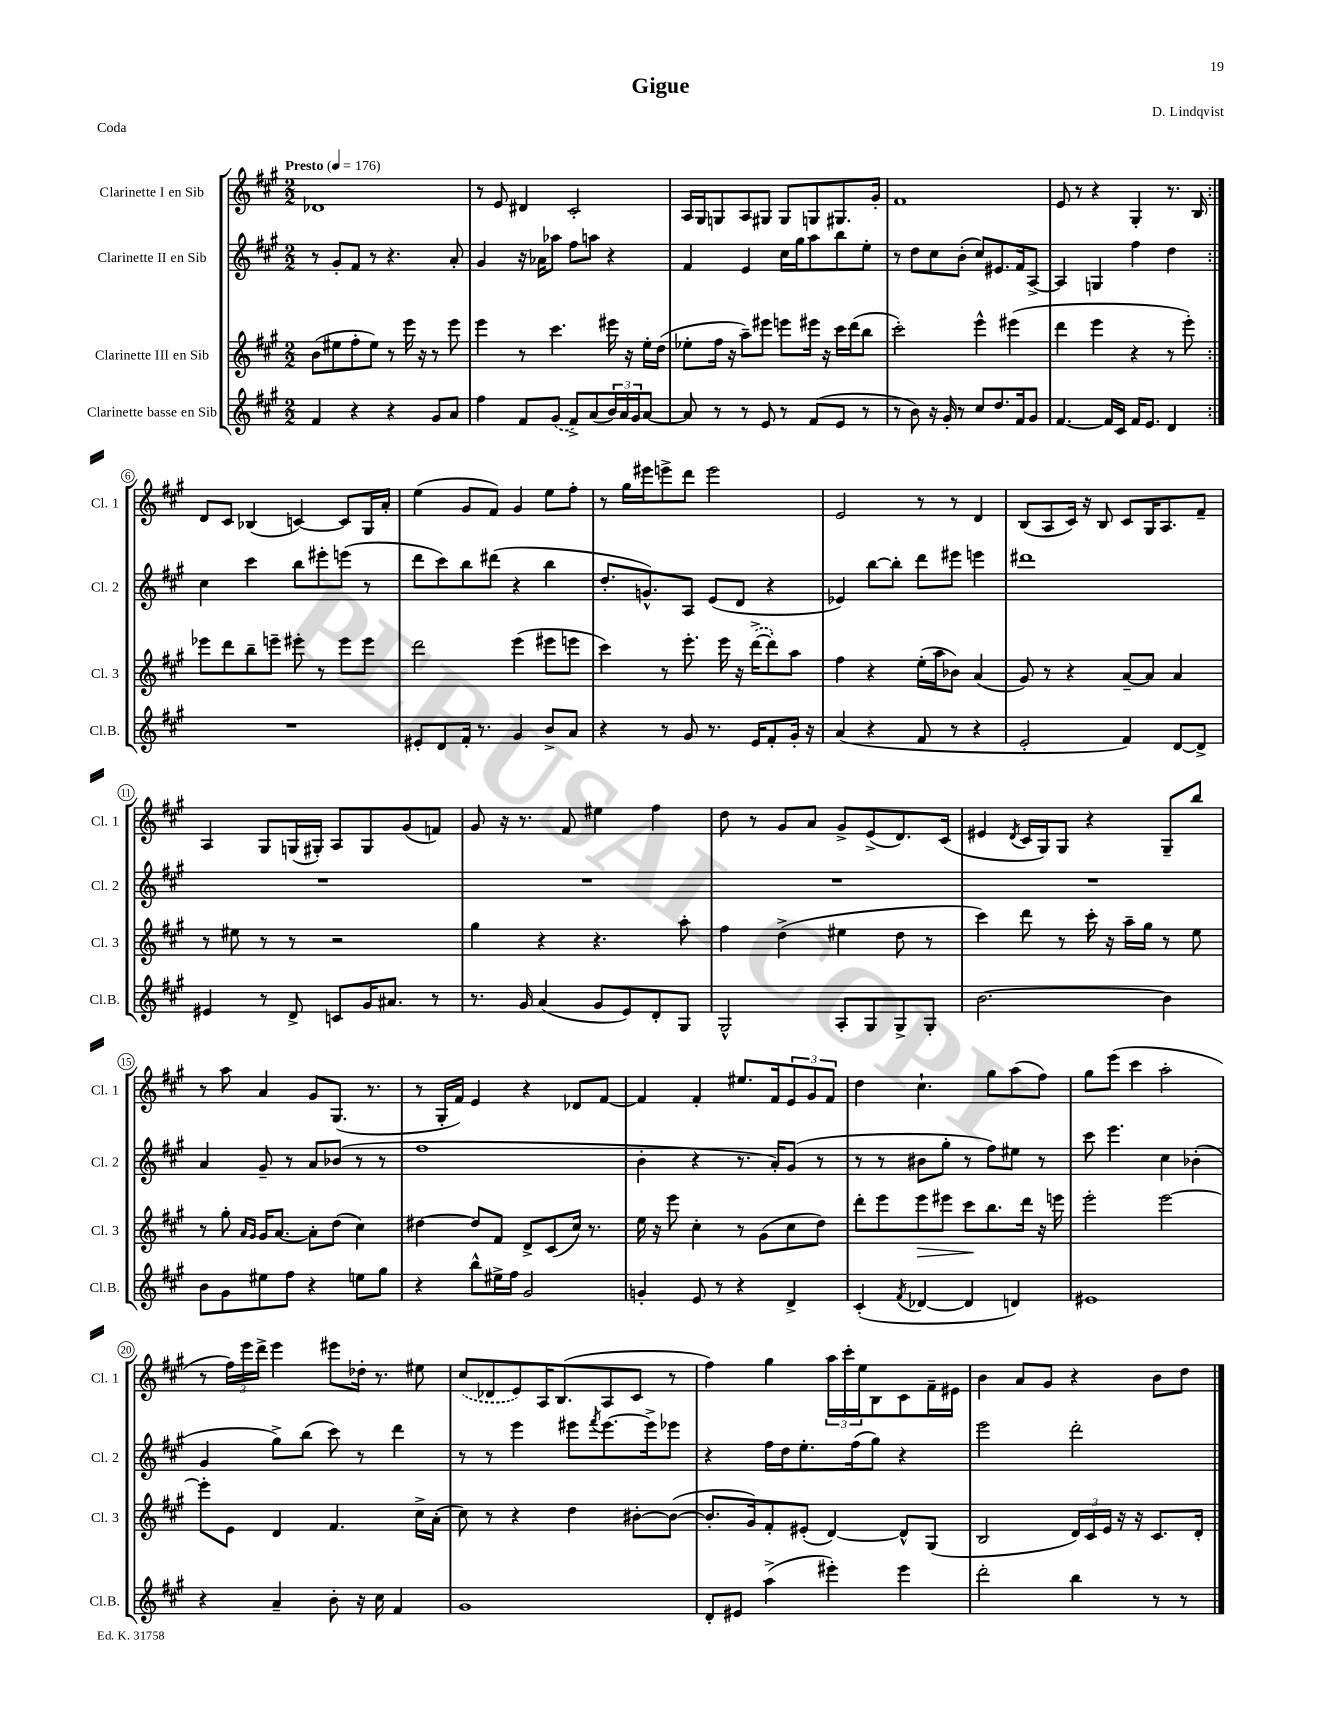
\header { title = "Gigue" composer = "D. Lindqvist" piece = "Coda" }
<<
\new StaffGroup <<
\new Staff = "s0" \with { instrumentName = "Clarinette I en Sib" shortInstrumentName = "Cl. 1" } {
    \clef treble \key a \major \numericTimeSignature \time 2/2 \tempo "Presto" 4 = 176
    \repeat volta 2 { des'1 |
    r8 e'8 dis'4 cis'2-. |
    a16 gis16 g8 a8 gis8 gis8 g8 gis8. gis'16-. |
    fis'1 |
    e'8 r8 r4 gis4-. r8. b16 | }
    d'8 cis'8 bes4( c'4~) c'8 gis16 a'16-. |
    e''4( gis'8 fis'8) gis'4 e''8 fis''8-. |
    r8 gis''16 eis'''16 e'''8-> d'''8 e'''2 |
    e'2 r8 r8 d'4 |
    b8( a8 cis'16) r16 b8 cis'8 gis16 a8. fis'8-- |
    a4 gis8 g16( gis16-.) a8 gis8 gis'8( f'8) |
    gis'8 r16 r8. fis'8 eis''4 fis''4 |
    d''8 r8 gis'8 a'8 gis'8-> e'8->( d'8.) cis'16( |
    eis'4 \acciaccatura { d'8 } cis'16 gis16) gis8 r4 gis8-- b''8 |
    r8 a''8 a'4 gis'8 gis8.( r8. |
    r8 gis16-. fis'16) e'4 r4 des'8 fis'8~ |
    fis'4 fis'4-. eis''8. fis'16 \tuplet 3/2 { e'8 gis'8 fis'8 } |
    d''4 cis''4.-! gis''8 a''8( fis''8) |
    gis''8 e'''8( cis'''4 a''2-. |
    r8 \tuplet 3/2 { fis''16) e'''16 d'''16-> } e'''4 eis'''8 des''16-. r8. eis''8 |
    \once \slurDashed cis''8( des'8 e'8) a16 b8.( a8 cis'8 r8 |
    fis''4) gis''4 \tuplet 3/2 { a''16 cis'''16-. e''16 } b8 cis'8 fis'16-- eis'16 |
    b'4 a'8 gis'8 r4 b'8 d''8 \bar "|." |
}
\new Staff = "s1" \with { instrumentName = "Clarinette II en Sib" shortInstrumentName = "Cl. 2" } {
    \clef treble \key a \major \numericTimeSignature \time 2/2
    \repeat volta 2 { r8 gis'8-. fis'8 r8 r4. a'8-. |
    gis'4 r16 aes'16 aes''8 fis''8 a''8 r4 |
    fis'4 e'4 cis''16 gis''16 a''8 b''8 e''8-. |
    r8 d''8 cis''8 b'8-.( cis''8) eis'8. fis'16 a8~-> |
    a4 g4 fis''4 d''4 | }
    cis''4 cis'''4 b''8 eis'''8-. e'''8( r8 |
    d'''8 cis'''8) b''8 dis'''8( r4 b''4 |
    d''8.-. g'8.-^) a8 e'8( d'8 r4 |
    ees'4) b''8~ b''8-. d'''8 eis'''8 e'''4 |
    dis'''1 |
    R1 |
    R1 |
    R1 |
    R1 |
    a'4 gis'8-- r8 a'8 bes'8( r8 r8 |
    fis''1 |
    b'4-. r4 r8. a'16-.) gis'8( r8 |
    r8 r8 bis'8 gis''8-. r8 fis''8) eis''8 r8 |
    cis'''8 e'''4. cis''4 bes'4-.( |
    gis'4 gis''8->) b''8( cis'''8) r8 d'''4 |
    r8 r8 e'''4 eis'''8 \acciaccatura { fis'''8 } eis'''8.~ eis'''16-> ees'''8 |
    r4 fis''16 d''16 e''8.-. fis''16( gis''8) r4 |
    e'''2 d'''2-. \bar "|." |
}
\new Staff = "s2" \with { instrumentName = "Clarinette III en Sib" shortInstrumentName = "Cl. 3" } {
    \clef treble \key a \major \numericTimeSignature \time 2/2
    \repeat volta 2 { b'8( eis''8 fis''8-. eis''8) r8 e'''16 r16 r8 e'''8 |
    e'''4 r8 cis'''4. eis'''16 r16 e''16-. d''16( |
    ees''8-. fis''16 r16 a''8--) eis'''8 e'''8 eis'''16 r16 cis'''16 d'''16( b''8 |
    cis'''2-.) e'''4-^ eis'''4( |
    d'''4 e'''4 r4 r8 e'''8-.) | }
    ees'''8 d'''8 b''8-- e'''8-- eis'''8-. r8 eis'''8 eis'''8 |
    d'''2 e'''4( eis'''8 e'''8 |
    cis'''4) r8 e'''8.-. e'''16 r16 \once \slurDashed d'''16~->( d'''8-.) a''8 |
    fis''4 r4 e''16-.( a''16 bes'8) a'4( |
    gis'8) r8 r4 a'8~-- a'8 a'4 |
    r8 eis''8 r8 r8 r2 |
    gis''4 r4 r4. a''8-. |
    fis''4 d''4->( eis''4 d''8 r8 |
    cis'''4) d'''8 r8 cis'''16-. r16 a''16-- gis''16 r8 e''8 |
    r8 gis''8-. \grace { a'16 gis'16 } gis'16 a'8.~ a'8-. d''8( cis''4) |
    dis''4~ dis''8 fis'8 d'8-> cis'8( cis''16) r8. |
    e''16 r16 e'''8 cis''4-. r8 gis'8( cis''8 d''8) |
    d'''8-. e'''8 e'''8\> eis'''8 cis'''8\! b''8. d'''16 r16 e'''16 |
    e'''2-. e'''2~ |
    e'''8-. e'8 d'4 fis'4. cis''16-> a'16-.( |
    cis''8) r8 r4 d''4 bis'8~-. bis'8~( |
    bis'8.-. gis'16) fis'8-. eis'8-.( d'4~) d'8-^ gis8( |
    b2 \tuplet 3/2 { d'16) cis'16 e'16 } r16 r16 cis'8. d'16-. \bar "|." |
}
\new Staff = "s3" \with { instrumentName = "Clarinette basse en Sib" shortInstrumentName = "Cl.B." } {
    \clef treble \key a \major \numericTimeSignature \time 2/2
    \repeat volta 2 { fis'4 r4 r4 gis'8 a'8 |
    fis''4 fis'8 \once \slurDashed gis'8( fis'8->) a'8( \tuplet 3/2 { b'16) a'16 gis'16 } a'8~ |
    a'8 r8 r8 e'8 r8 fis'8( e'8 r8 |
    r8 b'8) r16 gis'16-. r8 cis''8 d''8. fis'16 gis'8 |
    fis'4.~ fis'16 cis'16 fis'16 e'8. d'4 | }
    R1 |
    eis'8-. d'8 fis'16-. r8. gis'4 b'8-> a'8 |
    r4 r8 gis'8 r8. e'16 fis'8-. gis'16-. r16 |
    a'4( r4 fis'8 r8 r4 |
    e'2-. fis'4) d'8~ d'8-> |
    eis'4 r8 d'8-> c'8 gis'16 ais'8. r8 |
    r8. gis'16 a'4( gis'8 e'8) d'8-. gis8 |
    gis2-^ a8-. gis8 gis8-> gis8-. |
    b'2.~ b'4 |
    b'8 gis'8 eis''8 fis''8 r4 e''8 gis''8 |
    r4 b''8-^ eis''16-> fis''16 gis'2 |
    g'4-. e'8 r8 r4 d'4-> |
    cis'4-.( \acciaccatura { fis'8 } des'4~ des'4 d'4) |
    eis'1 |
    r4 a'4-- b'8-. r16 cis''16 fis'4 |
    gis'1 |
    d'8-. eis'8 a''4->( eis'''4-.) eis'''4 |
    d'''2-. b''4 r8 r8 \bar "|." |
}
>>
>>
\layout { \context { \Score \override BarNumber.stencil = #(make-stencil-circler 0.1 0.3 ly:text-interface::print) } }
